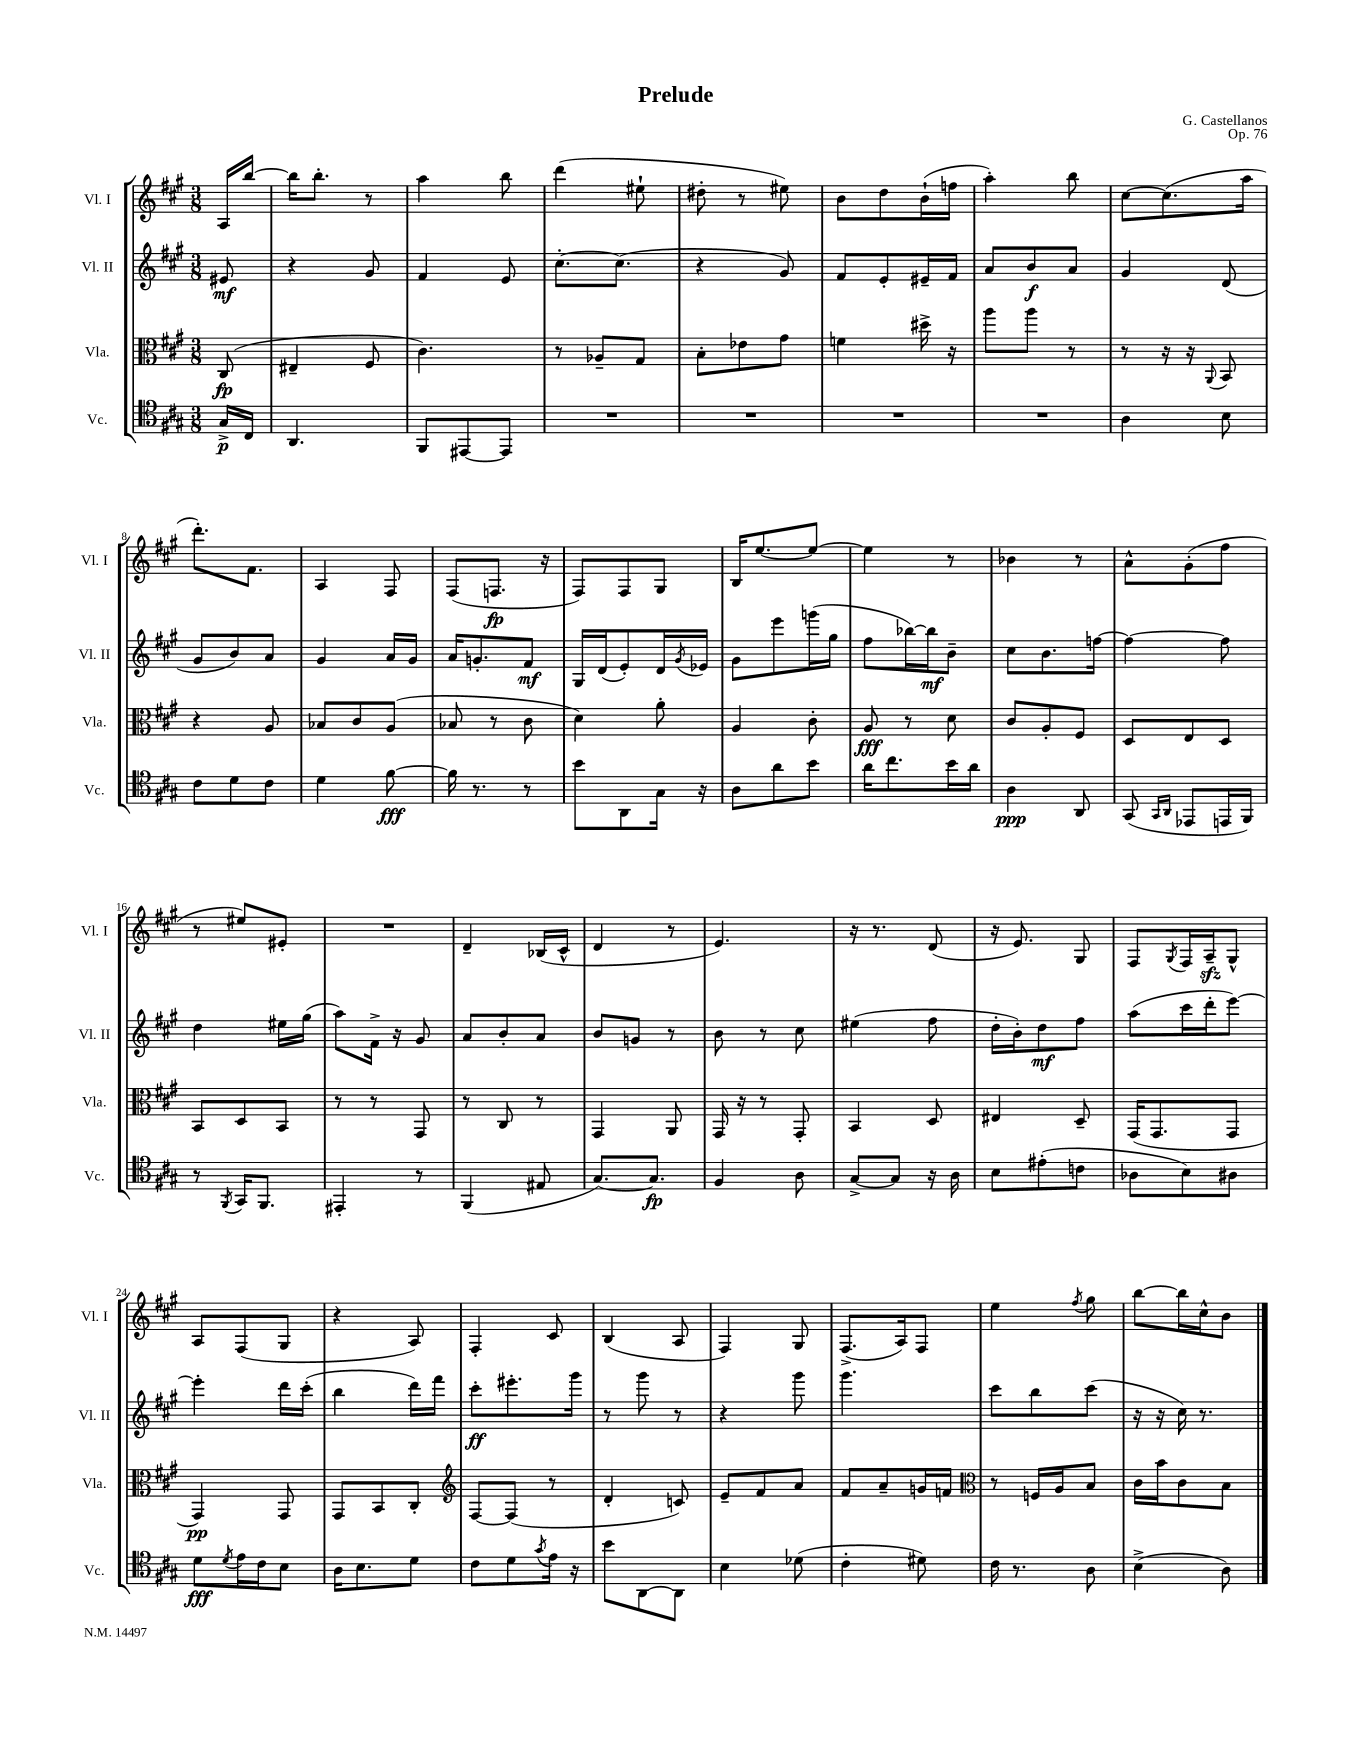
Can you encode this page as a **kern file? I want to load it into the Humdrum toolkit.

**kern	**dynam	**kern	**dynam	**kern	**dynam	**kern	**dynam
*part4	*part4	*part3	*part3	*part2	*part2	*part1	*part1
*staff4	*staff4	*staff3	*staff3	*staff2	*staff2	*staff1	*staff1
*I"Vc.	*	*I"Vla.	*	*I"Vl. II	*	*I"Vl. I	*
*I'Vc.	*	*I'Vla.	*	*I'Vl. II	*	*I'Vl. I	*
*clefC4	*	*clefC3	*	*clefG2	*	*clefG2	*
*k[f#c#g#]	*	*k[f#c#g#]	*	*k[f#c#g#]	*	*k[f#c#g#]	*
*M3/8	*	*M3/8	*	*M3/8	*	*M3/8	*
=	=	=	=	=	=	=	=
16G#^/LL	p	(8C#/	fp	8e#X/	mf	16A/LL	.
16C#/JJ	.	.	.	.	.	[16bb/JJ	.
=1	=1	=1	=1	=1	=1	=1	=1
4.AA/	.	4E#X~/	.	4r	.	16bb\KL]	.
.	.	.	.	.	.	8.bb'\J	.
.	.	8F#/	.	8g#/	.	8r	.
=2	=2	=2	=2	=2	=2	=2	=2
8FF#/L	.	4.c#\)	.	4f#/	.	4aa\	.
[8EE#X/	.	.	.	.	.	.	.
8EE#/J]	.	.	.	8e/	.	8bb\	.
=3	=3	=3	=3	=3	=3	=3	=3
4.r	.	8r	.	[8.cc#'\L	.	(4ddd\	.
.	.	8A-X~/L	.	.	.	.	.
.	.	.	.	(8.cc#\J]	.	.	.
.	.	8G#/J	.	.	.	8ee#X`\	.
=4	=4	=4	=4	=4	=4	=4	=4
4.r	.	8B'\L	.	4r	.	8dd#X'\	.
.	.	8e-X\	.	.	.	8r	.
.	.	8g#\J	.	8g#/)	.	8ee#X\)	.
=5	=5	=5	=5	=5	=5	=5	=5
4.r	.	4fn\	.	8f#/L	.	8b\L	.
.	.	.	.	8e'/	.	8dd\	.
.	.	16dd#X^\	.	16e#X~/L	.	(16b`\L	.
.	.	16r	.	16f#/JJ	.	16ffn\JJ	.
=6	=6	=6	=6	=6	=6	=6	=6
4.r	.	8aa\L	.	8a/L	.	4aa'\)	.
.	.	8aa\J	.	8b/	f	.	.
.	.	8r	.	8a/J	.	8bb\	.
=7	=7	=7	=7	=7	=7	=7	=7
4A\	.	8r	.	4g#/	.	[8cc#\L	.
.	.	16r	.	.	.	(8.cc#\]	.
.	.	16r	.	.	.	.	.
.	.	8qqAA/	.	.	.	.	.
8B\	.	8BB/	.	(8d/	.	.	.
.	.	.	.	.	.	16aa\Jk	.
!!LO:LB:g=z
=8	=8	=8	=8	=8	=8	=8	=8
8c#\L	.	4r	.	8g#/L	.	8.ddd'\L)	.
8d\	.	.	.	8b/)	.	.	.
.	.	.	.	.	.	8.f#\J	.
8c#\J	.	8A/	.	8a/J	.	.	.
=9	=9	=9	=9	=9	=9	=9	=9
4d\	.	8B-X/L	.	4g#/	.	4A/	.
.	.	8c#/	.	.	.	.	.
[8f#\	fff	(8A/J	.	16a/LL	.	8F#/	.
.	.	.	.	16g#/JJ	.	.	.
=10	=10	=10	=10	=10	=10	=10	=10
16f#\]	.	8B-X/	.	16a/KL	.	(8F#/L	.
8.r	.	.	.	8.gn'/	.	.	.
.	.	8r	.	.	.	8.Fn/J	fp
8r	.	8c#\	.	8f#/J	mf	.	.
.	.	.	.	.	.	16r	.
=11	=11	=11	=11	=11	=11	=11	=11
8b\L	.	4d\)	.	16G#/LL	.	8F#/L)	.
.	.	.	.	(16d/J	.	.	.
8AA\	.	.	.	8e'/)	.	8F#/	.
16G#\Jk	.	8a'\	.	16d/L	.	8G#/J	.
.	.	.	.	8qg#/	.	.	.
16r	.	.	.	16e-X/JJ	.	.	.
=12	=12	=12	=12	=12	=12	=12	=12
8A\L	.	4A/	.	8g#\L	.	16B/KL	.
.	.	.	.	.	.	[8.ee/	.
8a\	.	.	.	8eee\	.	.	.
8b\J	.	8c#'\	.	(16gggn\L	.	8ee/J_	.
.	.	.	.	16gg#\JJ	.	.	.
=13	=13	=13	=13	=13	=13	=13	=13
16a\KL	.	8A/	fff	8ff#\L	.	4ee\]	.
8.cc#\	.	.	.	.	.	.	.
.	.	8r	.	[16bb-X\L)	.	.	.
.	.	.	.	16bb-\J]	mf	.	.
16b\L	.	8d\	.	8b~\J	.	8r	.
16a\JJ	.	.	.	.	.	.	.
=14	=14	=14	=14	=14	=14	=14	=14
4A\	ppp	8c#/L	.	8cc#\L	.	4b-X\	.
.	.	8A'/	.	8.b\	.	.	.
8AA/	.	8F#/J	.	.	.	8r	.
.	.	.	.	[16ffn\Jk	.	.	.
=15	=15	=15	=15	=15	=15	=15	=15
(8GG#/	.	8D/L	.	4ff\_	.	8a^^\L	.
16qqGG#/LL	.	.	.	.	.	.	.
16qqAA/JJ	.	.	.	.	.	.	.
8EE-X/L	.	8E/	.	.	.	(8g#'\	.
16EEn/L	.	8D/J	.	8ff\]	.	8ff#\J	.
16FF#/JJ)	.	.	.	.	.	.	.
!!LO:LB:g=z
=16	=16	=16	=16	=16	=16	=16	=16
8r	.	8BB/L	.	4dd\	.	8r	.
8qFF#/	.	.	.	.	.	.	.
16GG#/KL	.	8D/	.	.	.	8ee#X/L)	.
8.FF#/J	.	.	.	.	.	.	.
.	.	8BB/J	.	16ee#X\LL	.	8e#X'/J	.
.	.	.	.	(16gg#\JJ	.	.	.
=17	=17	=17	=17	=17	=17	=17	=17
4EE#X'/	.	8r	.	8aa\L)	.	4.r	.
.	.	8r	.	16f#^\Jk	.	.	.
.	.	.	.	16r	.	.	.
8r	.	8GG#/	.	8g#/	.	.	.
=18	=18	=18	=18	=18	=18	=18	=18
(4FF#/	.	8r	.	8a/L	.	4d~/	.
.	.	8C#/	.	8b'/	.	.	.
8E#X/	.	8r	.	8a/J	.	(16B-X/LL	.
.	.	.	.	.	.	16c#^^/JJ	.
=19	=19	=19	=19	=19	=19	=19	=19
[8.G#/L)	.	4GG#/	.	8b/L	.	4d/	.
.	.	.	.	8gn/J	.	.	.
8.G#/J]	fp	.	.	.	.	.	.
.	.	8AA/	.	8r	.	8r	.
=20	=20	=20	=20	=20	=20	=20	=20
4F#/	.	16GG#/	.	8b\	.	4.e/)	.
.	.	16r	.	.	.	.	.
.	.	8r	.	8r	.	.	.
8A\	.	8GG#'/	.	8cc#\	.	.	.
=21	=21	=21	=21	=21	=21	=21	=21
[8G#^/L	.	4BB/	.	(4ee#X\	.	16r	.
.	.	.	.	.	.	8.r	.
8G#/J]	.	.	.	.	.	.	.
16r	.	8D/	.	8ff#\	.	(8d/	.
16A\	.	.	.	.	.	.	.
=22	=22	=22	=22	=22	=22	=22	=22
8B\L	.	4E#X/	.	16dd'\LL	.	16r	.
.	.	.	.	16b'\J)	.	8.e/)	.
(8e#X'\	.	.	.	8dd\	mf	.	.
8cn\J	.	8D~/	.	8ff#\J	.	8G#/	.
=23	=23	=23	=23	=23	=23	=23	=23
8A-X\L	.	(16GG#/KL	.	(8aa\L	.	8F#/L	.
.	.	8.GG#/	.	.	.	.	.
.	.	.	.	.	.	8qG#/	.
8B\)	.	.	.	16ccc#\L	.	16F#/L	.
.	.	.	.	16ddd'\J	.	16Azz~/J	.
8A#X\J	.	8GG#/J	.	[8eee\J)	.	8G#^^/J	.
!!LO:LB:g=z
=24	=24	=24	=24	=24	=24	=24	=24
8d\L	fff	4GG#/)	pp	4eee'\]	.	8A/L	.
8qd/	.	.	.	.	.	.	.
16e\L	.	.	.	.	.	(8F#/	.
16c#\J	.	.	.	.	.	.	.
8B\J	.	8GG#/	.	16ddd\LL	.	8G#/J	.
.	.	.	.	(16ccc#'\JJ	.	.	.
=25	=25	=25	=25	=25	=25	=25	=25
16A\KL	.	8GG#/L	.	4bb\	.	4r	.
8.B\	.	.	.	.	.	.	.
.	.	8BB/	.	.	.	.	.
8d\J	.	8C#'/J	.	16ddd\LL)	.	8A/)	.
.	.	.	.	16fff#\JJ	.	.	.
=26	=26	=26	=26	=26	=26	=26	=26
*	*	*clefG2	*	*	*	*	*
8c#\L	.	[8F#/L	.	8ccc#'\L	ff	4F#'/	.
8d\	.	(8F#/J]	.	8.eee#X'\	.	.	.
8qg#/	.	.	.	.	.	.	.
16e\Jk	.	8r	.	.	.	8c#/	.
16r	.	.	.	16ggg#\Jk	.	.	.
=27	=27	=27	=27	=27	=27	=27	=27
8b\L	.	4d'/	.	8r	.	(4B/	.
[8AA\	.	.	.	8ggg#\	.	.	.
8AA\J]	.	8cn/)	.	8r	.	8A/	.
=28	=28	=28	=28	=28	=28	=28	=28
4B\	.	8e~/L	.	4r	.	4F#/)	.
.	.	8f#/	.	.	.	.	.
(8d-X\	.	8a/J	.	8ggg#\	.	8G#/	.
=29	=29	=29	=29	=29	=29	=29	=29
4c#'\	.	8f#/L	.	4.ggg#\	.	(8.F#^/L	.
.	.	8a~/	.	.	.	.	.
.	.	.	.	.	.	16A/k)	.
8d#X\)	.	16gn/L	.	.	.	8F#/J	.
.	.	16fn/JJ	.	.	.	.	.
=30	=30	=30	=30	=30	=30	=30	=30
*	*	*clefC3	*	*	*	*	*
16c#\	.	8r	.	8ccc#\L	.	4ee\	.
8.r	.	.	.	.	.	.	.
.	.	16Fn/LL	.	8bb\	.	.	.
.	.	16A/J	.	.	.	.	.
.	.	.	.	.	.	8qff#/	.
8A\	.	8B/J	.	(8ccc#\J	.	8gg#\	.
=31	=31	=31	=31	=31	=31	=31	=31
(4B^\	.	16c#\LL	.	16r	.	[8bb\L	.
.	.	16b\J	.	16r	.	.	.
.	.	8c#\	.	16cc#\)	.	16bb\L]	.
.	.	.	.	8.r	.	16cc#^^\J	.
8A\)	.	8B\J	.	.	.	8b\J	.
==	==	==	==	==	==	==	==
*-	*-	*-	*-	*-	*-	*-	*-
